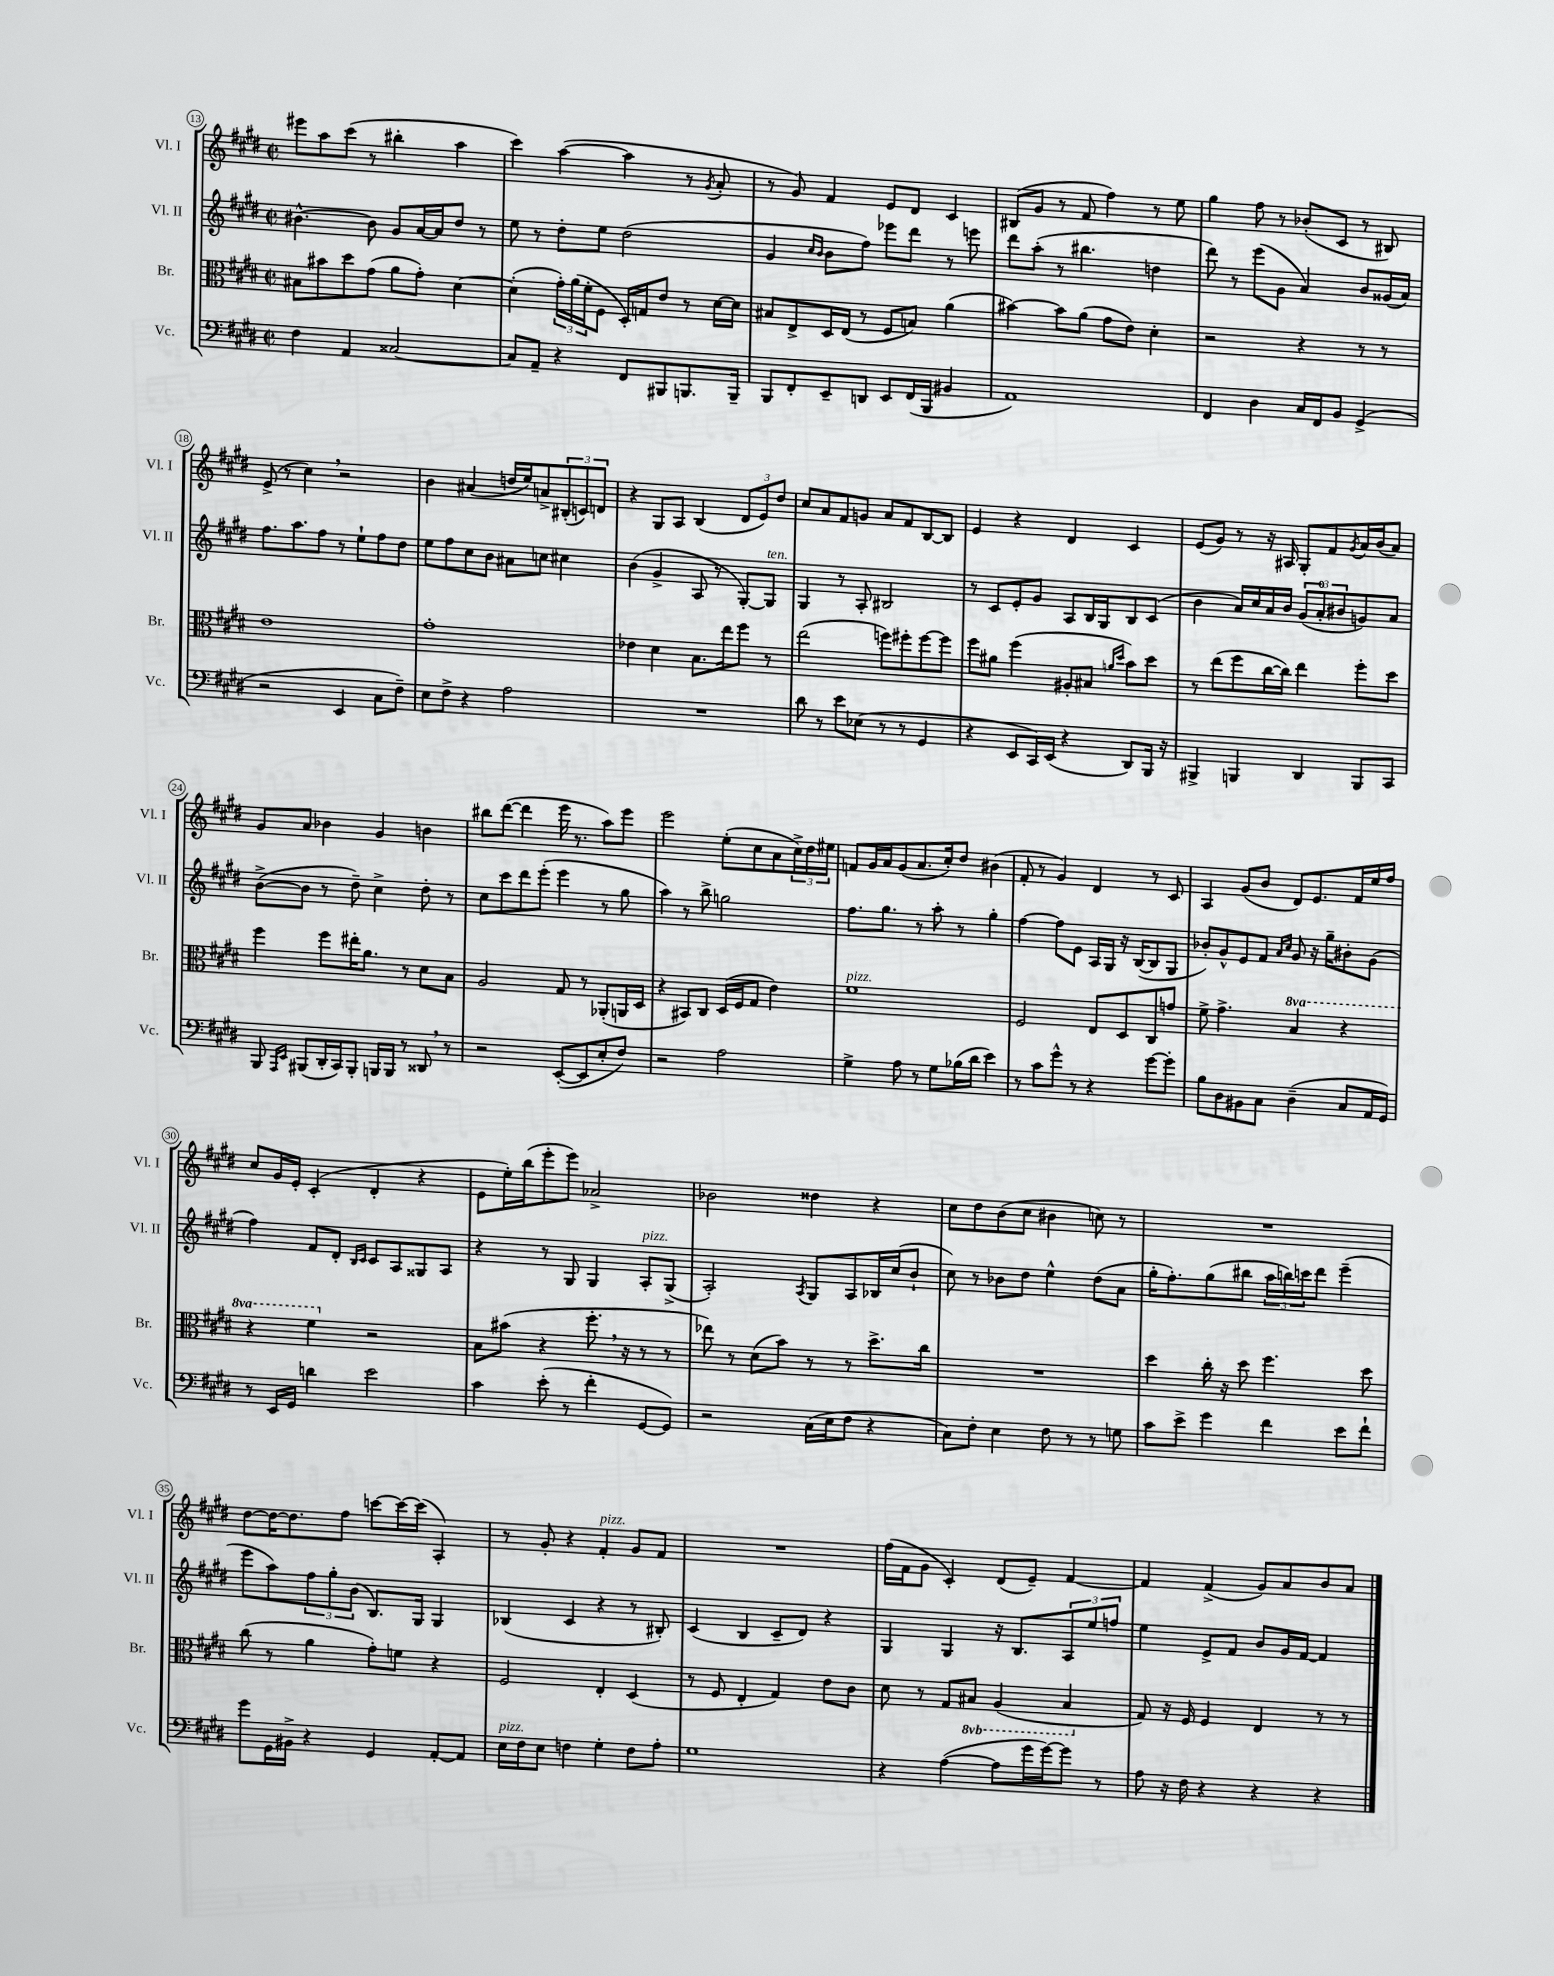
<<
\new StaffGroup <<
\new Staff = "s0" \with { instrumentName = "Vl. I" shortInstrumentName = "Vl. I" } {
    \clef treble \key e \major \defaultTimeSignature \time 2/2
    eis'''8 a''8 cis'''8( r8 bis''4-. a''4 |
    cis'''4) a''4~( a''4 r8 \acciaccatura { gis'8 } a'8-. |
    r8 gis'8) fis'4 e'8 dis'8 cis'4 |
    bis8( gis'8 r8 fis'8 fis''4) r8 e''8 |
    gis''4 fis''8 r8 bes'8-.( cis'8 r8 bis8) |
    e'8->( r8 cis''4) \breathe r2 |
    b'4 ais'4( d''16 e''16) a'8-> \tuplet 3/2 { bis8-.( c'8) d'8 } |
    r4 gis8 a8 b4( \tuplet 3/2 { dis'8 e'8) dis''8 } |
    cis''8 a'8 fis'8 g'8 a'8 fis'8 b8~ b8 |
    e'4 r4 dis'4 cis'4 |
    e'8( gis'8) r8 r16 ais16 gis8-. fis'8 \acciaccatura { gis'8 } a'16 b'16( a'8) |
    gis'8 a'8 bes'4 gis'4 b'4 |
    bis''8 dis'''8~( dis'''4 e'''16 r8. a''8) e'''8 |
    e'''2 e''8-.( cis''8 a'8 \tuplet 3/2 { cis''16->) dis''16 eis''16 } |
    f'8 gis'16 a'16 gis'8( a'8. cis''16-.) dis''8 bis'4( |
    fis'8-. r8 gis'4) dis'4 r8 cis'8 |
    a4 gis'8( b'8 dis'8) e'8. fis'16 e''16 fis''16 |
    cis''8 gis'16 e'16-. cis'4-.( dis'4-. r4 |
    e'8 e''16-.) b''16( e'''8-. e'''8) aes'2-> |
    bes'2 disis''4 r4 |
    cis''8 dis''8 b'8( cis''8 bis'4 c''8) r8 |
    R1 |
    dis''8~ dis''16~ dis''8. fis''8 c'''8~ c'''16~ c'''16( a4-.) |
    r8 gis'8-. r4 fis'4-.^\markup { \italic "pizz." } gis'8 fis'8 |
    R1 |
    fis''16( fis'16 gis'8 cis'4-.) dis'8( e'8--) fis'4~ |
    fis'4 fis'4->( gis'8) a'8 b'8 a'8 \bar "|." |
}
\new Staff = "s1" \with { instrumentName = "Vl. II" shortInstrumentName = "Vl. II" } {
    \clef treble \key e \major \defaultTimeSignature \time 2/2
    bis'4.~-^ bis'8 gis'8 a'16~ a'16 dis''8 r8 |
    e''8 r8 dis''8-. e''8 dis''2( |
    gis'4 \grace { cis''16 b'16 } b'8 fis''8) ees'''8 dis'''8 r8 e'''8 |
    dis'''8 a''8-.( r8 bis''4. d''4 |
    dis'''8) r8 e'''8( gis'8 a'4) b'8 gisis'16( a'16) |
    fis''8. a''8. fis''8 r8 e''8-! fis''8 dis''8 |
    e''8 fis''8 cis''8 b'8 ais'8 c''8 cis''4 |
    b'4( gis'4-> a8 r8 gis8~-.) gis8^\markup { \italic "ten." } |
    gis4 r8 a8-. bis2 |
    r8 cis'8 e'8-. gis'8 a8 b16 gis16 b8 cis'8( |
    b'4 a'16) cis''16 a'16 b'16 \tuplet 3/2 { gis'8( a'8-0-. bis'8 } g'8) a'8 |
    b'8~->( b'8 r8 dis''8--) cis''4-> dis''8-. r8 |
    cis''8 cis'''8 dis'''8 e'''8-.( e'''4 r8 gis''8 |
    a''4) r8 b''8-> g''2 |
    fis''8. gis''8. r8 a''8-. r8 gis''4-. |
    fis''4~ fis''8 e'8 a16 gis16 r16 b16~( b8 gis8 |
    bes'8-.) gis'8-^ e'8 fis'8 \grace { a'16 cis''16 } gis'8 r16 gis''16-- bis'8-. gis'8( |
    fis''4) fis'8 dis'8-. \grace { b16 cis'16 } cis'8 a8 gisis8 a8 |
    r4 r8 gis8 gis4 a8-.^\markup { \italic "pizz." } gis8->( |
    a2-.) \acciaccatura { a8 } gis8 a8 bes16 cis''16( b'8-! |
    cis''8) r8 bes'8 dis''8 e''4-^ dis''8( a'8 |
    gis''16-. fis''8.-.) gis''8( bis''8 \tuplet 3/2 { a''16 b''16) c'''16 } dis'''8 e'''4--( |
    e'''8 a''8) \tuplet 3/2 { fis''8 gis''8-. b'8( } b8.) gis16 gis4 |
    bes4( cis'4 r4 r8 bis8-.) |
    cis'4( b4 cis'8-- dis'8) r4 |
    gis4 gis4 r16 b8. \tuplet 3/2 { a8 e''8 f''8 } |
    e''4 e'8-> fis'8 b'8 gis'16 fis'16~ fis'4 \bar "|." |
}
\new Staff = "s2" \with { instrumentName = "Br." shortInstrumentName = "Br." } {
    \clef alto \key e \major \defaultTimeSignature \time 2/2 \set Staff.ottavationMarkups = #ottavation-simple-ordinals
    bis8 bis'8 dis''8 gis'8( a'8 gis'8-.) dis'4~ |
    dis'4-.( \tuplet 3/2 { gis'16-.) a'16( fis'16-. } fis8 dis16-.) g16 e'8 r8 dis'16~ dis'16 |
    bis8 e8-> dis16 e16( r8 fis8 b8) a'4( |
    bis'4~) bis'8 a'8( gis'8 e'8) dis'4-. |
    r2 r4 r8 r8 |
    e'1 |
    gis'1-. |
    ees'4 dis'4 b8. e''16 fis''8 r8 |
    e''2( f''8) fis''8-. fis''8~ fis''8 |
    fis''8 ais'8 fis''4( ais8-. bis8 \grace { a'16 dis''16 } b'8) dis''8 |
    r8 e''8( fis''8 cis''16~ cis''16) e''4 fis''8-. dis''8 |
    fis''4 fis''8 eis''16-. a'8. r8 dis'8 b8 |
    a2 gis8 r8 aes,8-.( a,16 dis16 |
    r4 bis,8) cis8 dis16( fis16 gis8 e'4) |
    fis'1^\markup { \italic "pizz." } |
    fis2 e8 dis8 cis8 g'8 |
    fis'8-> gis'4.-> \ottava #1 b'4 r4 |
    r4 fis''4 \ottava #0 r2 |
    b8 bis'8( r4 fis''8.-. \breathe r16 r8 r8 |
    ees''8) r8 dis'8( b'8) r8 r8 dis''8.-> cis''16 |
    R1 |
    dis''4 cis''16-. r16 dis''8 fis''4. dis''8 |
    cis''8( r8 a'4 gis'8-.) f'8 r4 |
    fis2 e4-. dis4( |
    r8 fis8 e4-. gis4) e'8 cis'8 |
    dis'8 r8 gis8 \ottava #-1 bis,8 a,4( bis,4 \ottava #0 |
    gis8) r16 fis16 fis4 e4 r8 r8 \bar "|." |
}
\new Staff = "s3" \with { instrumentName = "Vc." shortInstrumentName = "Vc." } {
    \clef bass \key e \major \defaultTimeSignature \time 2/2
    fis4 a,4 cisis2~ |
    cisis8 a,8-- r4 fis,8 bis,,8 b,,8. b,,16-- |
    b,,8 fis,8-. e,8-- d,8 e,8 fis,16( b,,16 bis,4 |
    a,1) |
    fis,4 dis4 cis16 fis,16 b,8 gis,4->( |
    r2 e,4 cis8 fis8--) |
    e8 fis8-> r4 a2 |
    R1 |
    dis'8 r8 e'8 ees8( r8 r8 gis,4 |
    r4 e,8 cis,16) e,16( r4 dis,8) b,,16 r16 |
    bis,,4-> b,,4 dis,4 b,,8 cis,8 |
    b,,8 \grace { a,,16 e,16 } bis,,8( dis,16-. cis,16) bis,,8-. b,,16 b,,16 r8 disis,8 \breathe r8 |
    r2 e,8~-.( e,8 e8-. fis8) |
    r2 a2 |
    gis4-> a8 r8 gis8 bes16( dis'16 e'4) |
    r8 cis'8 gis'8-^ r8 r4 gis'8~ gis'8-. |
    b8 dis8 bis,8 cis8 dis4--( cis8 a,16 gis,16) |
    r8 e,16 gis,16 d'4 e'2 |
    cis'4 e'8-.( r8 fis'4-. gis,8~ gis,8) |
    r2 cis16( e16 fis8 r4 |
    cis8) fis8-. e4 fis8 r8 r8 g8 |
    cis'8 e'8-> gis'4 fis'4 e'8 fis'8-! |
    gis'8 gis,16 bis,16-> r4 gis,4 a,8~-. a,8 |
    e16^\markup { \italic "pizz." } fis16 e8 f4 gis4-. f8 a8-. |
    gis1 |
    r4 a4~( a8 gis'16 gis'16~) gis'8 r8 |
    a8 r16 fis16 r4 r4 r4 \bar "|." |
}
>>
>>
\layout { \context { \Score currentBarNumber = #13 \override BarNumber.stencil = #(make-stencil-circler 0.1 0.3 ly:text-interface::print) } }
